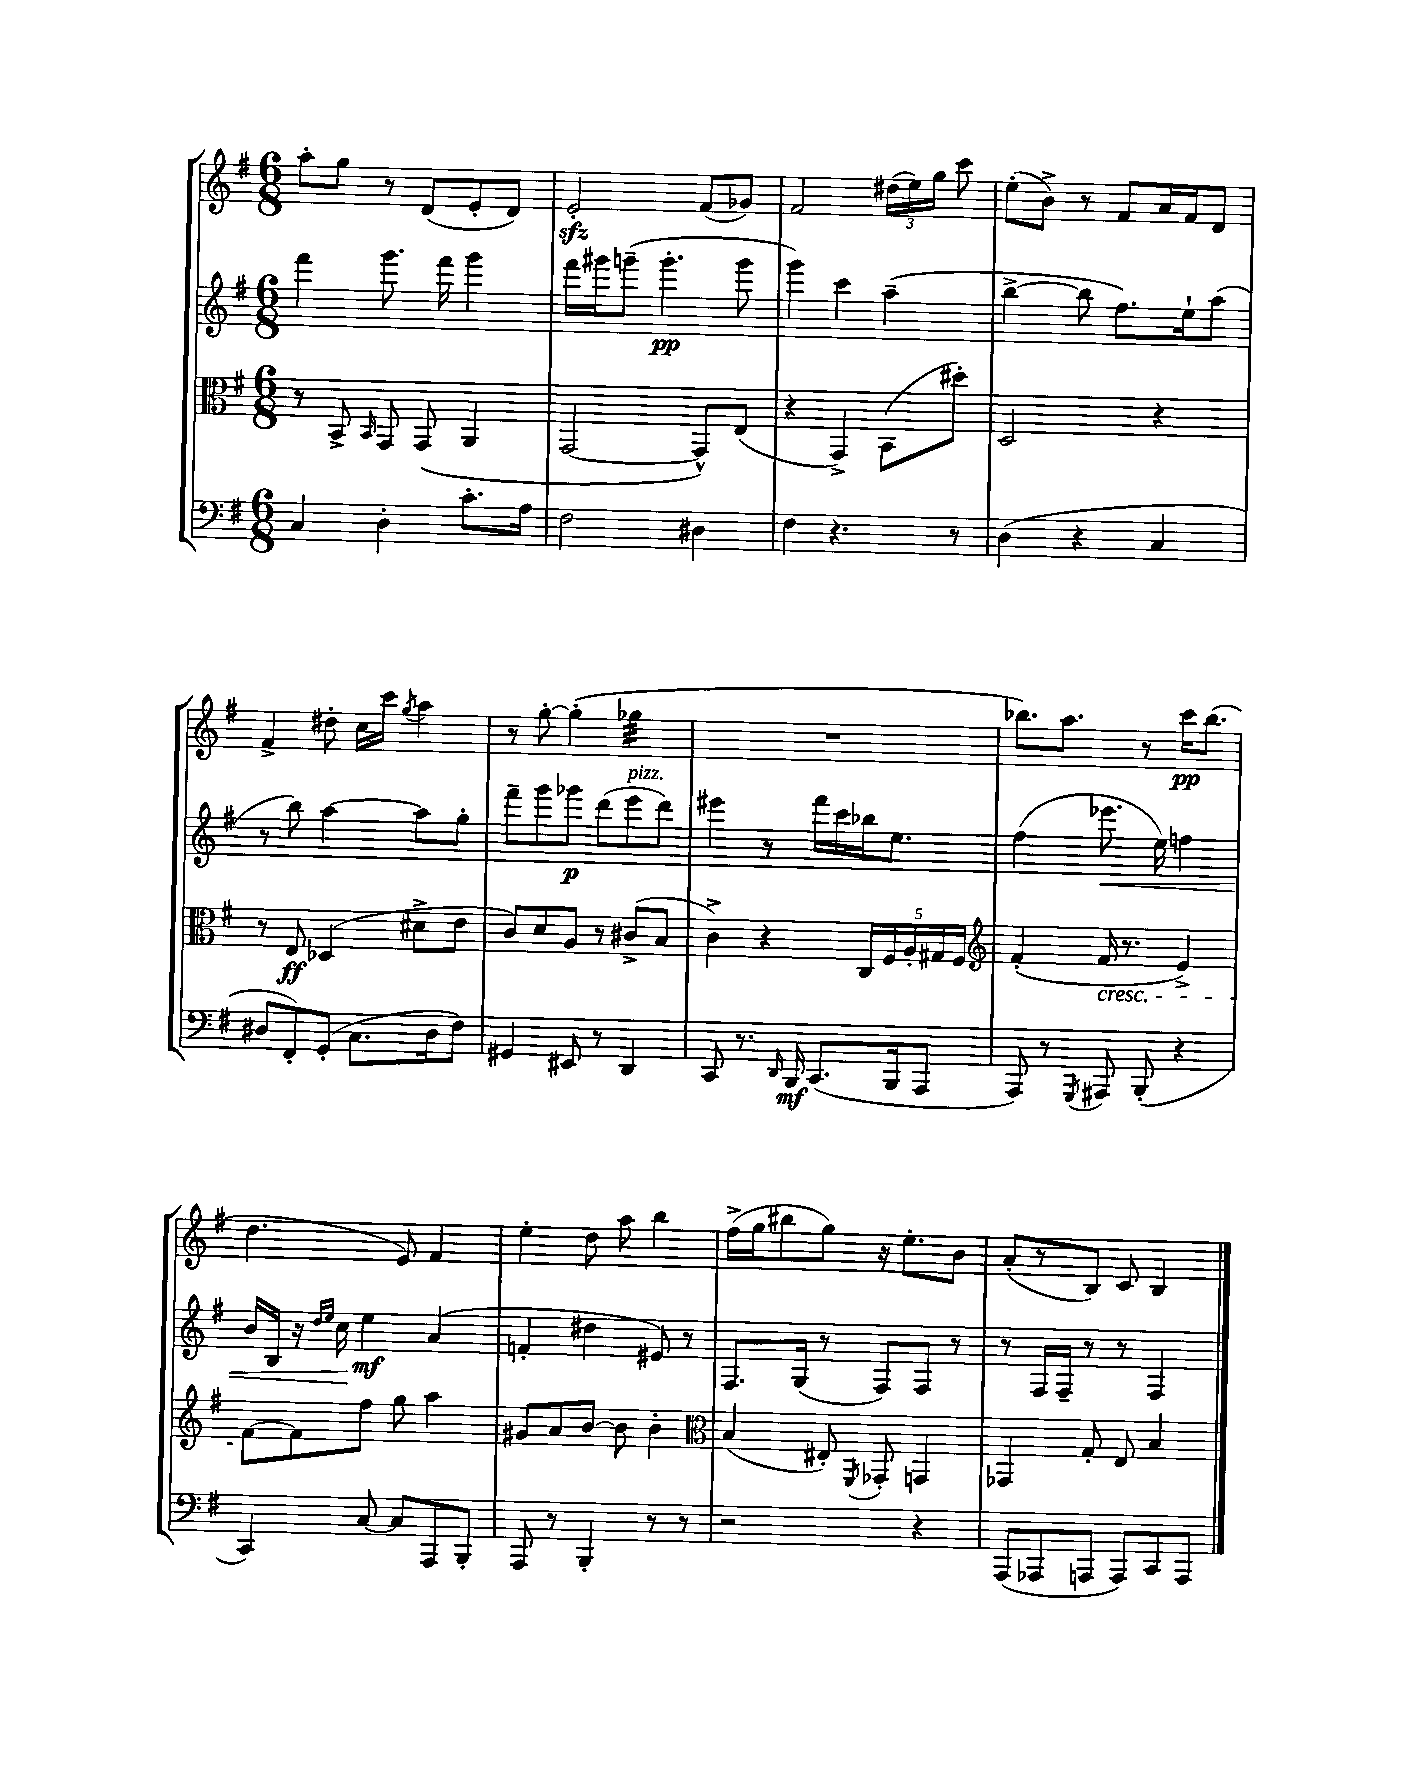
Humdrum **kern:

**kern	**kern	**kern	**kern
*staff4	*staff3	*staff2	*staff1
*clefF4	*clefC3	*clefG2	*clefG2
*k[f#]	*k[f#]	*k[f#]	*k[f#]
*M6/8	*M6/8	*M6/8	*M6/8
4C	8r	4fff#	8aa'
.	8BB^	.	8gg
.	16qqBB	.	.
4D'	8GG	8.ggg	8r
.	(8GG	.	(8d
.	.	16fff#	.
8.c'	4AA	4ggg	8e'
.	.	.	8d)
16A	.	.	.
=	=	=	=
2F#	[2GG	16fff#	2e'
.	.	16ggg#	.
.	.	(8ggg~	.
.	.	4.ggg'	.
4D#	8GG^^])	.	(8f#
.	(8E	8ggg	8g-)
=	=	=	=
4F#	4r	4ggg)	2f#
4.r	4GG^)	4ccc	.
.	(8BB	(4aa~	(24dd#
.	.	.	24ee)
.	.	.	24gg
8r	8dd#')	.	8ccc
=	=	=	=
(4D	2D	[4bb^	(8ee'
.	.	.	8b^)
4r	.	8bb]	8r
.	.	8.ff#)	8f#
4C	4r	.	16a
.	.	16ee`	16f#
.	.	(8aa	8d
=	=	=	=
8D#	8r	8r	4f#^
8FF#')	8E	8bb)	.
(8GG'	(4D-	[4aa	8dd#'
8.C	.	.	16cc
.	.	.	16ccc
.	.	.	8qgg
.	8d#^	8aa]	4aa
16D#	.	.	.
8F#)	8e	8gg'	.
=	=	=	=
4GG#	8c)	8fff#~	8r
.	8d	8ggg	[8gg'
8EE#	8A	8ggg-	(4gg']
8r	8r	(8ddd	.
4DD	(8c#^	8eee	4gg-
.	8B	8ddd)	.
=	=	=	=
8CC	4c^)	4eee#	2.r
8.r	.	.	.
.	4r	8r	.
16qqDD	.	.	.
16BBB	.	.	.
(8.CC	.	16fff#	.
.	.	16ccc	.
.	20C	16bb-	.
.	20F#	.	.
16BBB	.	8.ee	.
.	20A'	.	.
8AAA	.	.	.
.	20G#	.	.
.	20F#	.	.
=	=	=	=
*	*clefG2	*	*
8AAA)	(4f#'	(4ff#	8.bb-)
8r	.	.	.
.	.	.	8.aa
8qGGG	.	.	.
8AAA#	16f#	8.eee-	.
.	8.r	.	.
(8BBB'	.	.	8r
.	.	16ee)	.
4r	4e^)	4ff	16ccc
.	.	.	(8.bb-
=	=	=	=
4CC)	[8f#	16b	4.dd
.	.	16B	.
.	8f#]	16r	.
.	.	16qqdd	.
.	.	16qqee	.
.	.	16cc	.
[8C	8ff#	4ee	.
8C]	8gg	.	8e)
8AAA	4aa	(4a	4f#
8BBB'	.	.	.
=	=	=	=
8AAA	8g#	4f'	4ee'
8r	8a	.	.
4BBB'	[8b	4dd#	8dd
.	8b]	.	8aa
8r	4b'	8e#)	4bb
8r	.	8r	.
=	=	=	=
*	*clefC3	*	*
2r	(4B	8.F#	(16ff#^
.	.	.	16gg
.	.	.	8bb#
.	.	(16G	.
.	8E#')	8r	8gg)
.	8qFF#	.	.
.	8GG-'	8F#)	16r
.	.	.	8.ee'
4r	4GG	8F#	.
.	.	8r	8b
=	=	=	=
(8AAA	4GG-	8r	(8a'
8AAA-	.	16F#	8r
.	.	16F#~	.
8AAA	8G'	8r	8B)
8AAA)	8E	8r	8c
8CC	4B	4F#	4B
8AAA	.	.	.
==	==	==	==
*-	*-	*-	*-
